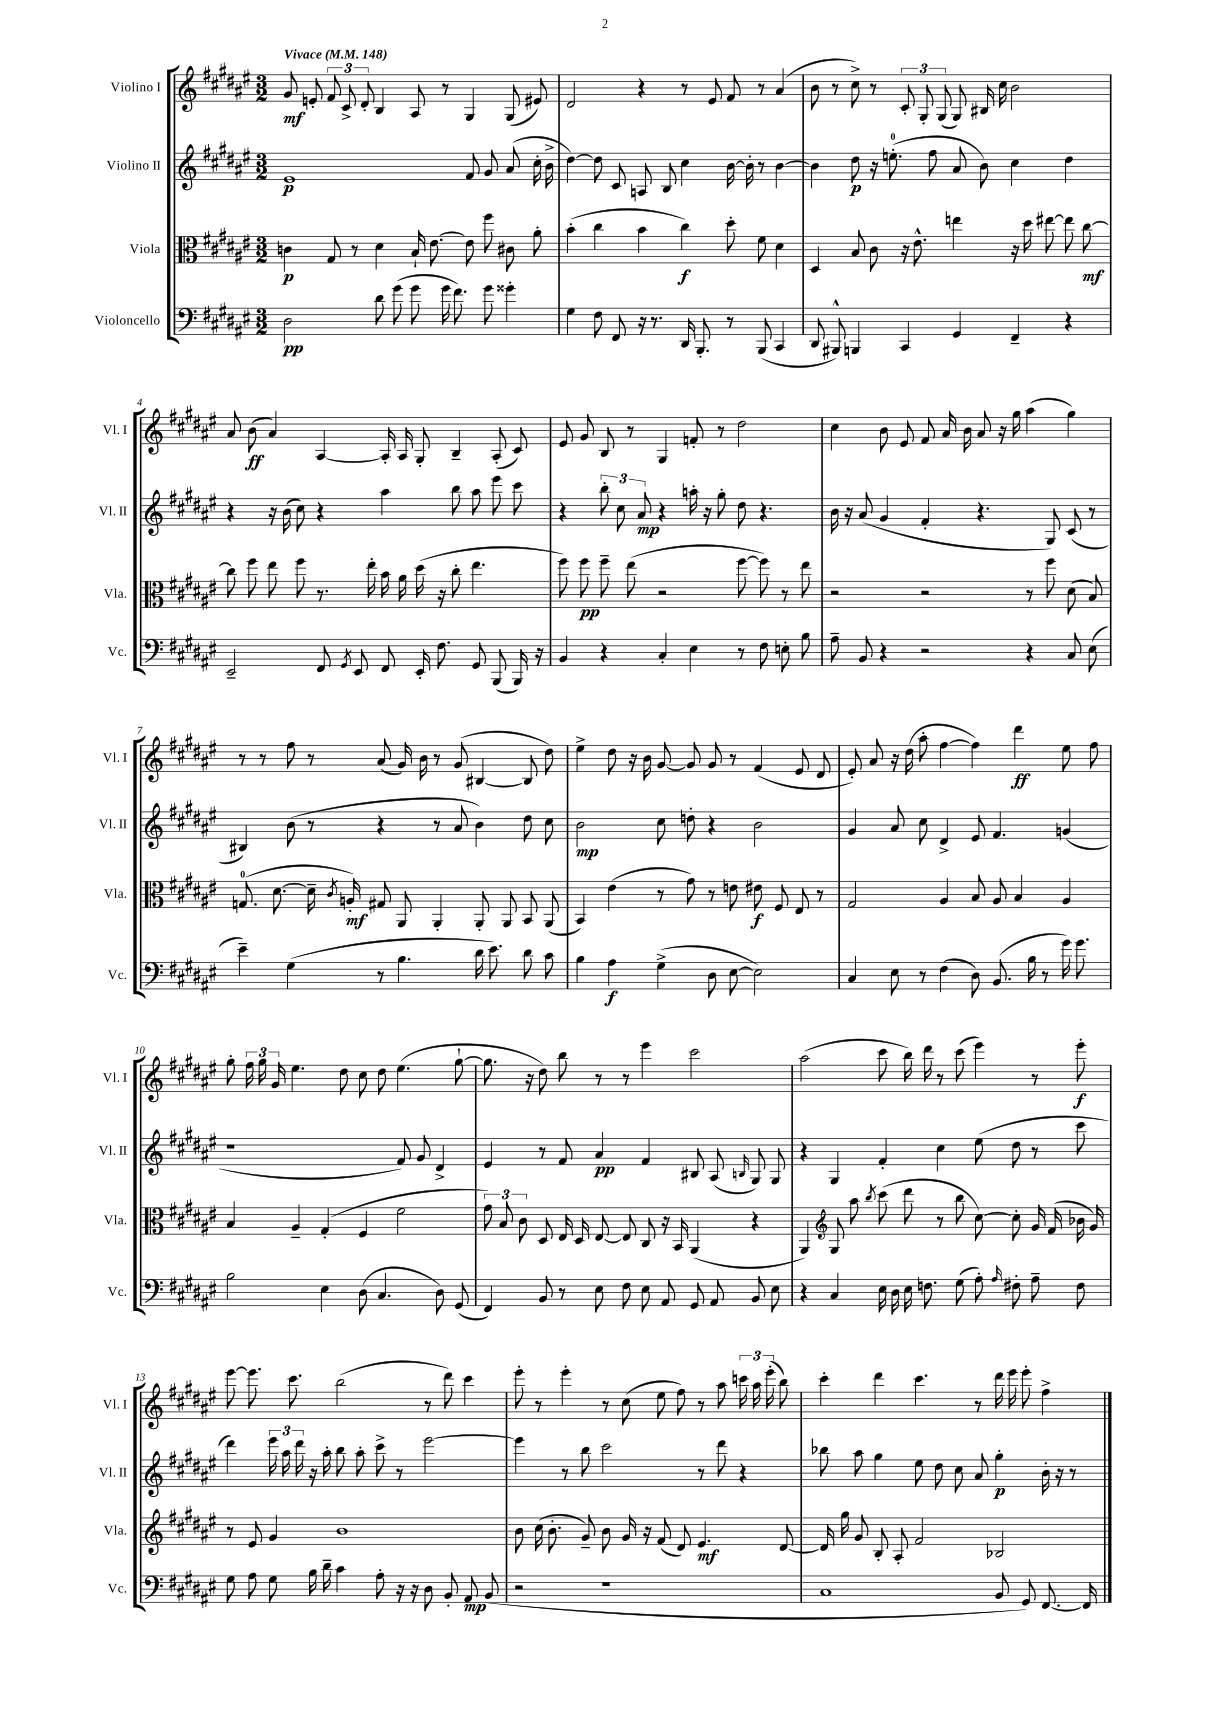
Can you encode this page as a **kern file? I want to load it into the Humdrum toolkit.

**kern	**kern	**kern	**kern
*staff4	*staff3	*staff2	*staff1
*clefF4	*clefC3	*clefG2	*clefG2
*k[f#c#g#d#a#e#]	*k[f#c#g#d#a#e#]	*k[f#c#g#d#a#e#]	*k[f#c#g#d#a#e#]
*M3/2	*M3/2	*M3/2	*M3/2
*MM148	*MM148	*MM148	*MM148
2D#	4c	1e#	8g#
.	.	.	8e'
.	8G#	.	12f#
.	.	.	12c#^
.	8r	.	.
.	.	.	12d#'
8d#	4d#	.	4B
(8g#	.	.	.
8g#	16B`	.	8A#
.	[8.e#	.	.
16g#	.	.	8r
8.f#)	.	.	.
.	8e#]	8f#	4G#
8g#	8ff#	8g#	.
4g##'	8c#	(8a#	(8G#
.	8a#'	16cc#'	8e#)
.	.	16b^	.
=	=	=	=
4G#	(4b'	[4dd#)	2d#
8F#	4cc#	8dd#]	.
8FF#	.	8c#	.
16r	4b	8A	4r
8.r	.	.	.
.	.	8B	.
16DD#	4cc#)	4cc#	8r
8.BBB'	.	.	.
.	.	.	8e#
8r	8dd#'	[16b	8f#
.	.	16b']	.
(8BBB	8f#	8r	8r
4CC#	4d#	[4b	(4a#
=	=	=	=
8DD#	4D#	4b]	8b
8BBB#^^)	.	.	8r
4BBB	8B	8dd#	8cc#^)
.	8c#	16r	8r
.	.	(8.ee'	.
4CC#	16r	.	12c#'
.	8.e#^^	.	.
.	.	.	12G#'
.	.	8ff#	.
.	.	.	(12G#
4GG#	4ee	8a#	8G#)
.	.	8b)	16B#
.	.	.	16cc#
4FF#~	16r	4cc#	2b
.	16dd#	.	.
.	[8ee#	.	.
4r	8ee#]	4dd#	.
.	[8cc#	.	.
=	=	=	=
2EE#~	8cc#]	4r	8a#
.	8ff#	.	(8b
.	8ee#	16r	4a#)
.	.	(16b	.
.	8ff#	8cc#)	.
8FF#	8.r	4r	[4A#
8qGG#	.	.	.
8EE#	.	.	.
.	16ee#'	.	.
8FF#	16b	4aa#	16A#']
.	16a#	.	16A#
16EE#'	(16dd#	.	8G#'
8.F#	16r	.	.
.	8cc#'	8bb	4B~
8GG#	4.ee#	8aa#	.
(8BBB	.	8eee#	(8A#'
16BBB)	.	8ccc#	8c#)
16r	.	.	.
=	=	=	=
4BB	8ff#)	4r	8e#
.	8ff#	.	8g#
4r	8ff#~	12bb'	8B
.	.	12cc#	.
.	(8ee#	.	8r
.	.	12a#	.
4C#'	2r	4r	4G#
4E#	.	16aa'	8f'
.	.	16r	.
.	.	8gg#'	8r
8r	[8ff#	8dd#	2dd#
8F#	8ff#])	4.r	.
8E'	8r	.	.
8B	8ee#	.	.
=	=	=	=
8A#~	2r	16b	4cc#
.	.	16r	.
8BB	.	(8a#	.
4r	.	4g#	8b
.	.	.	8e#
2r	2r	4f#'	8f#
.	.	.	16a#
.	.	.	16b
.	.	4.r	8a#
.	.	.	16r
.	.	.	16gg#
4r	8r	.	(4aa#
.	8ff#	8G#)	.
8C#	(8d#	(8c#	4gg#)
(8E#	8B)	8r	.
=	=	=	=
4e#~)	(8.G	4B#)	8r
.	.	.	8r
.	[8.d#	.	.
(4G#	.	(8b	8ff#
.	16d#~]	8r	8r
.	8qc#	.	.
.	16A')	.	.
8r	8G#	4r	(8a#
4.B	8AA#	.	16g#)
.	.	.	16b
.	4AA#'	8r	8r
.	.	8a#	(8g#
16d#	8AA#'	4b)	[4B#
8.e#)	.	.	.
.	8AA#	.	.
8d#	8BB	8dd#	8B#]
8c#	(8AA#	8cc#	8dd#)
=	=	=	=
4B	4BB)	2b	4ee#^
4A#	(4e#	.	8dd#
.	.	.	16r
.	.	.	16b
(4G#^	8r	8cc#	[8g#
.	8g#)	8dd'	8g#]
8D#	8r	4r	8g#
[8E#	8e	.	8r
2E#])	8e#	2b	(4f#
.	8F#	.	.
.	8E#	.	8e#
.	8r	.	8d#
=	=	=	=
4C#	2G#	4g#	8e#')
.	.	.	8a#
8E#	.	8a#	16r
.	.	.	(16dd#
8r	.	8cc#	8aa#'
(4F#	4A#	4d#^	[4ff#
8D#)	8B	8e#	4ff#])
(8.BB	8A#	4.f#	.
.	4B	.	4ddd#
16B	.	.	.
8r	.	.	.
16g#)	4A#	(4g	8ee#
8.g#	.	.	.
.	.	.	8ff#
=	=	=	=
2B	4B	1r	8gg#'
.	.	.	24ff#
.	.	.	24gg#
.	.	.	24g#
.	4A#~	.	4.ee#
4E#	(4G#'	.	.
.	.	.	8dd#
(8D#	4F#	.	8cc#
4.C#	.	.	8dd#
.	2f#	8f#)	(4.ee#
.	.	8g#	.
8D#)	.	4d#^	.
(8GG#	.	.	[8gg#`
=	=	=	=
4FF#)	12g#)	4e#	8.gg#]
.	12B	.	.
.	12c#	.	.
.	.	.	16r
8BB	8D#	8r	8dd#)
8r	16E#	8f#	8bb
.	16D#	.	.
8E#	[8E#	4a#	8r
8F#	8E#]	.	8r
8E#	8C#	4f#	4eee#
8AA#	16r	.	.
.	16BB	.	.
8GG#	(4AA#	8B#	2ccc#
8AA#	.	(8A#	.
.	.	16qqB	.
8BB	4r	8G#)	.
8E#	.	8G#	.
=	=	=	=
4r	4AA#)	4r	(2aa#
*	*clefG2	*	*
4C#	8G#	4G#	.
.	8aa#	.	.
.	8qbb	.	.
16E#	(8ccc#	4f#'	8ccc#
16D#	.	.	.
16E#	8ddd#	.	16bb)
8.F	.	.	16ddd#
.	8r	4cc#	8r
(8G#	8bb	.	(8ccc#
8A#')	[8cc#)	(8ee#	4eee#)
16qqA#	.	.	.
8F#'	8cc#']	8dd#	.
8A#~	16g#	8r	8r
.	(16f#	.	.
8F#	16b-	8ccc#	8eee#'
.	16g#)	.	.
=	=	=	=
8G#	8r	4ddd#)	[8eee#
8A#	8e#	.	8.eee#]
8G#	4g#	24eee#	.
.	.	24aa#	.
.	.	.	8.ccc#
.	.	24ddd#	.
16B	.	16r	.
16d#~	.	16aa#'	.
4c#	1b	8bb	(2bb
.	.	8aa#'	.
8A#'	.	8ccc#^	.
16r	.	8r	.
16r	.	.	.
8D#	.	[2eee#	8r
8BB'	.	.	8ddd#)
8AA#	.	.	4ccc#
(8BB	.	.	.
=	=	=	=
2r	8b	4eee#]	8eee#'
.	(16cc#	.	8r
.	8.b'	.	.
.	.	8r	4eee#'
.	8g#~)	8bb	.
1r	8b	2ccc#	8r
.	16g#	.	(8cc#
.	16r	.	.
.	(8f#	.	8ee#
.	8d#)	.	8ff#)
.	4.e#	8r	8r
.	.	8ddd#	8aa#
.	.	4r	24ccc
.	.	.	24aa#
.	.	.	(24eee#'
.	[8d#	.	8bb)
=	=	=	=
1C#	16d#]	8bb-	4ccc#'
.	16gg#	.	.
.	8g#	8aa#	.
.	8B'	4gg#	4ddd#
.	8A#'	.	.
.	2f#	8ee#	4.ccc#
.	.	8dd#	.
.	.	8cc#	.
.	.	8a#	8r
8BB	2B-	4gg#'	16ddd#
.	.	.	16eee#
8GG#)	.	.	8eee#'
[8.FF#	.	16b'	4ff#^
.	.	16r	.
.	.	8r	.
16FF#]	.	.	.
==	==	==	==
*-	*-	*-	*-
